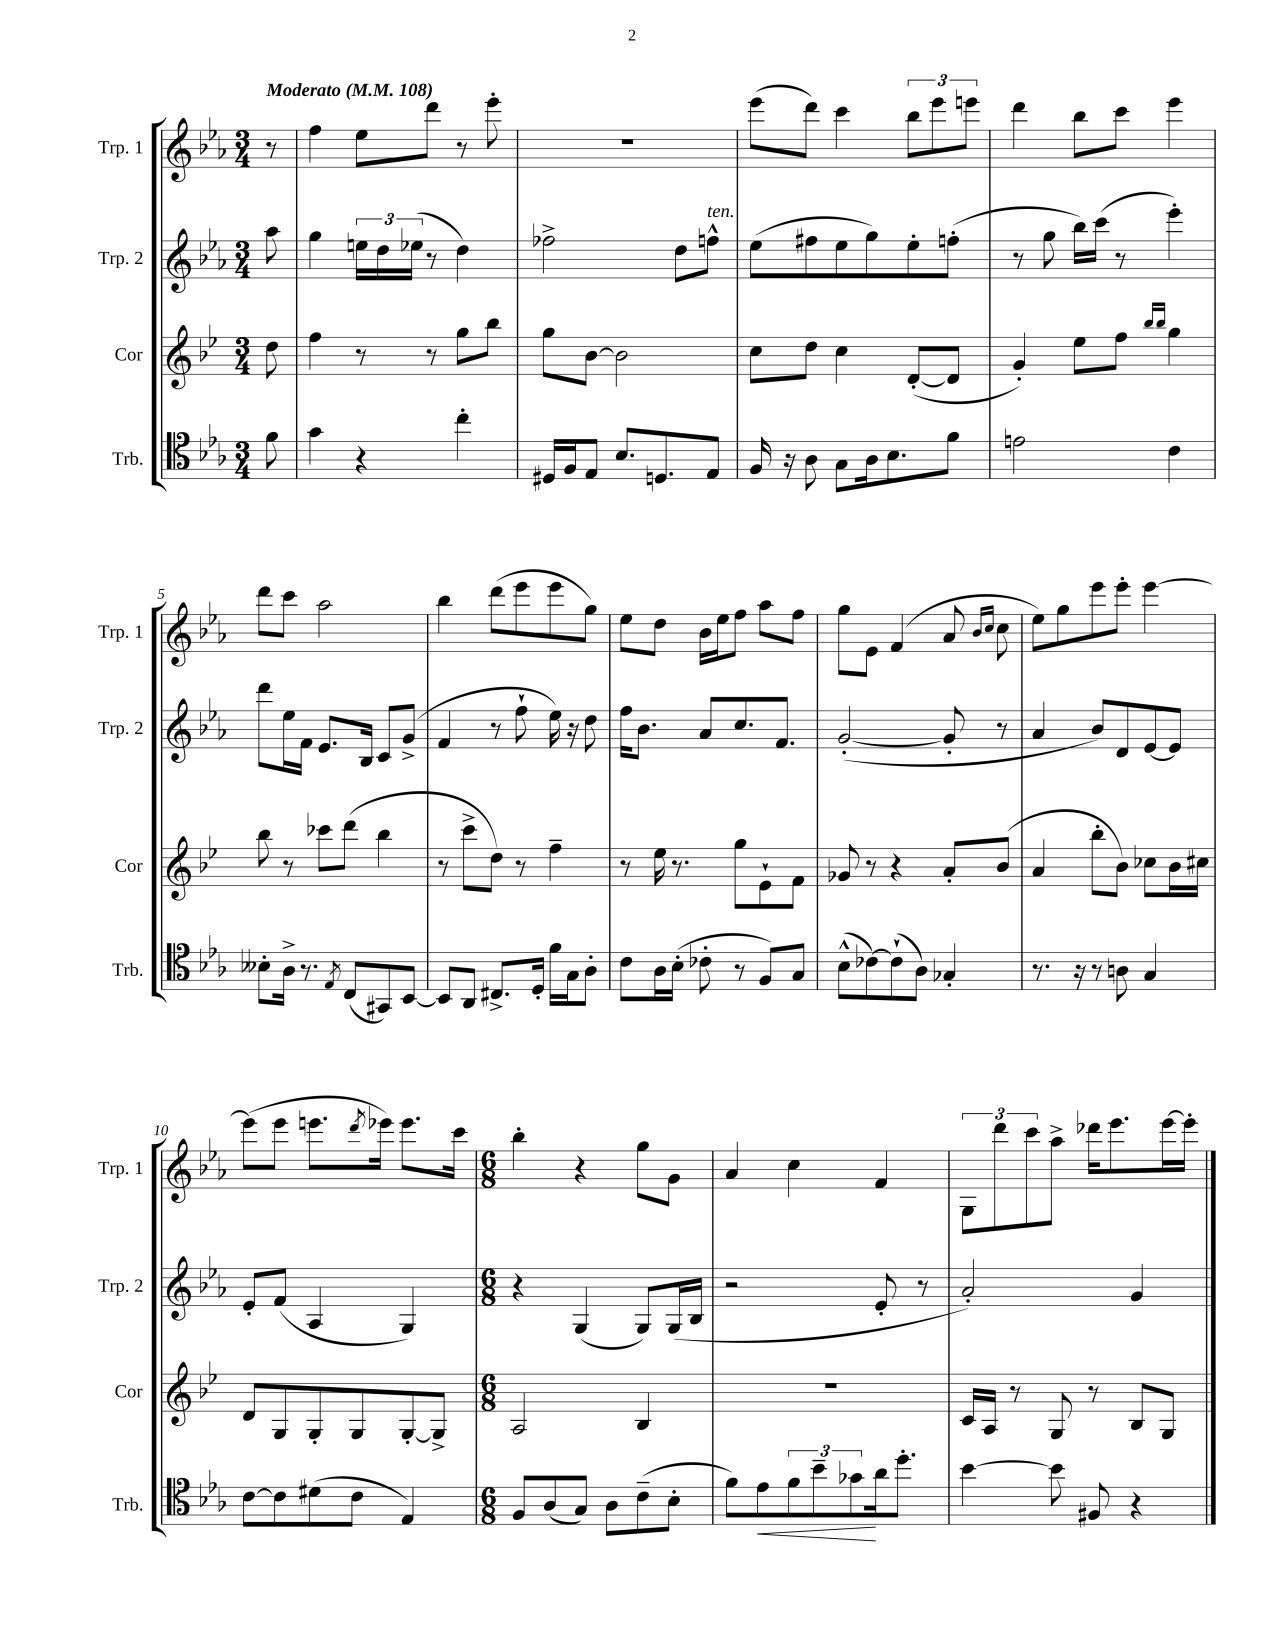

**kern	**kern	**kern	**kern
*staff4	*staff3	*staff2	*staff1
*clefC4	*clefG2	*clefG2	*clefG2
*k[b-e-a-]	*k[b-e-]	*k[b-e-a-]	*k[b-e-a-]
*M3/4	*M3/4	*M3/4	*M3/4
*MM108	*MM108	*MM108	*MM108
8f	8dd	8aa-	8r
=	=	=	=
4g	4ff	4gg	4ff
4r	8r	24ee	8ee-
.	.	24dd	.
.	.	(24ee-	.
.	8r	8r	8ddd
4cc'	8gg	4dd)	8r
.	8bb-	.	8eee-'
=	=	=	=
16D#	8gg	2ff-^	2.r
16F	.	.	.
8E-	[8b-	.	.
8.B-	2b-]	.	.
8.D	.	.	.
.	.	8dd	.
8E-	.	8ff^^	.
=	=	=	=
16F	8cc	(8ee-	(8eee-
16r	.	.	.
8A-	8dd	8ff#	8ddd)
8G	4cc	8ee-	4ccc
16A-	.	8gg)	.
8.B-	.	.	.
.	([8d'	8ee-'	12bb-
.	.	.	12eee-
8f	8d]	(8ff'	.
.	.	.	12eee
=	=	=	=
2e	4g')	8r	4ddd
.	.	8gg	.
.	8ee-	16bb-)	8bb-
.	.	(16ccc	.
.	8ff	8r	8ccc
.	16qqbb-	.	.
.	16qqbb-	.	.
4c	4gg	4eee-')	4eee-
=	=	=	=
8B--'	8bb-	8ddd	8ddd
16A-^	8r	16ee-	8ccc
8.r	.	16f	.
.	8ccc-	8.e-	2aa-
8qE-	.	.	.
(8C	(8ddd	.	.
.	.	16B-	.
8GG#)	4bb-	8c	.
[8BB-	.	(8g^	.
=	=	=	=
8BB-]	8r	4f	4bb-
8AA-	8ccc^	.	.
8.C#^	8dd)	8r	(8ddd
.	8r	8ff`	8eee-
16D'	.	.	.
16f	4ff~	16ee-)	8eee-
16G	.	16r	.
8A-'	.	8dd	8gg)
=	=	=	=
8c	8r	16ff	8ee-
.	.	8.b-	.
16A-	16ee-	.	8dd
(16B-'	8.r	.	.
8c-'	.	8a-	16b-
.	.	.	16ee-
8r	8gg	8.cc	8ff
8F)	8e-`	.	8aa-
.	.	8.f	.
8G	8f	.	8ff
=	=	=	=
(8B-^^	8g-	([2g'	8gg
[8c-)	8r	.	8e-
(8c-`]	4r	.	(4f
8A-)	.	.	.
4G-'	8a'	8g']	8a-
.	.	.	16qqb-
.	.	.	16qqcc
.	(8b-	8r	8cc
=	=	=	=
8.r	4a	4a-	8ee-)
.	.	.	8gg
16r	.	.	.
8r	8bb-'	8b-)	8eee-
8A	8b-)	8d	8eee-'
4G	8cc-	[8e-	[4eee-
.	16b-	8e-]	.
.	16cc#	.	.
=	=	=	=
[8c	8d	8e-'	(8eee-]
8c]	8G	(8f	8eee-
(8d#	8G'	4A-	8.eee
8c	8G	.	.
.	.	.	8qddd
.	.	.	16eee-)
4E-)	[8G'	4G)	8.eee-
.	8G^]	.	.
.	.	.	16ccc
=	=	=	=
*M6/8	*M6/8	*M6/8	*M6/8
8F	2A	4r	4bb-'
(8A-	.	.	.
8G)	.	(4G	4r
8A-	.	.	.
(8c~	4B-	8G)	8gg
8B-'	.	(16G	8g
.	.	16B-	.
=	=	=	=
8f)	2.r	2r	4a-
8e-	.	.	.
12f	.	.	4cc
12b-~	.	.	.
12g-	.	.	.
16a-	.	8e-'	4f
8.dd'	.	.	.
.	.	8r	.
=	=	=	=
[4b-	16c	2a-')	12G
.	16A	.	.
.	.	.	12ddd
.	8r	.	.
.	.	.	12ccc
8b-]	8G	.	8aa-^
8F#	8r	.	16ddd-
.	.	.	8.eee-
4r	8B-	4g	.
.	8G	.	[16eee-
.	.	.	16eee-']
==	==	==	==
*-	*-	*-	*-
